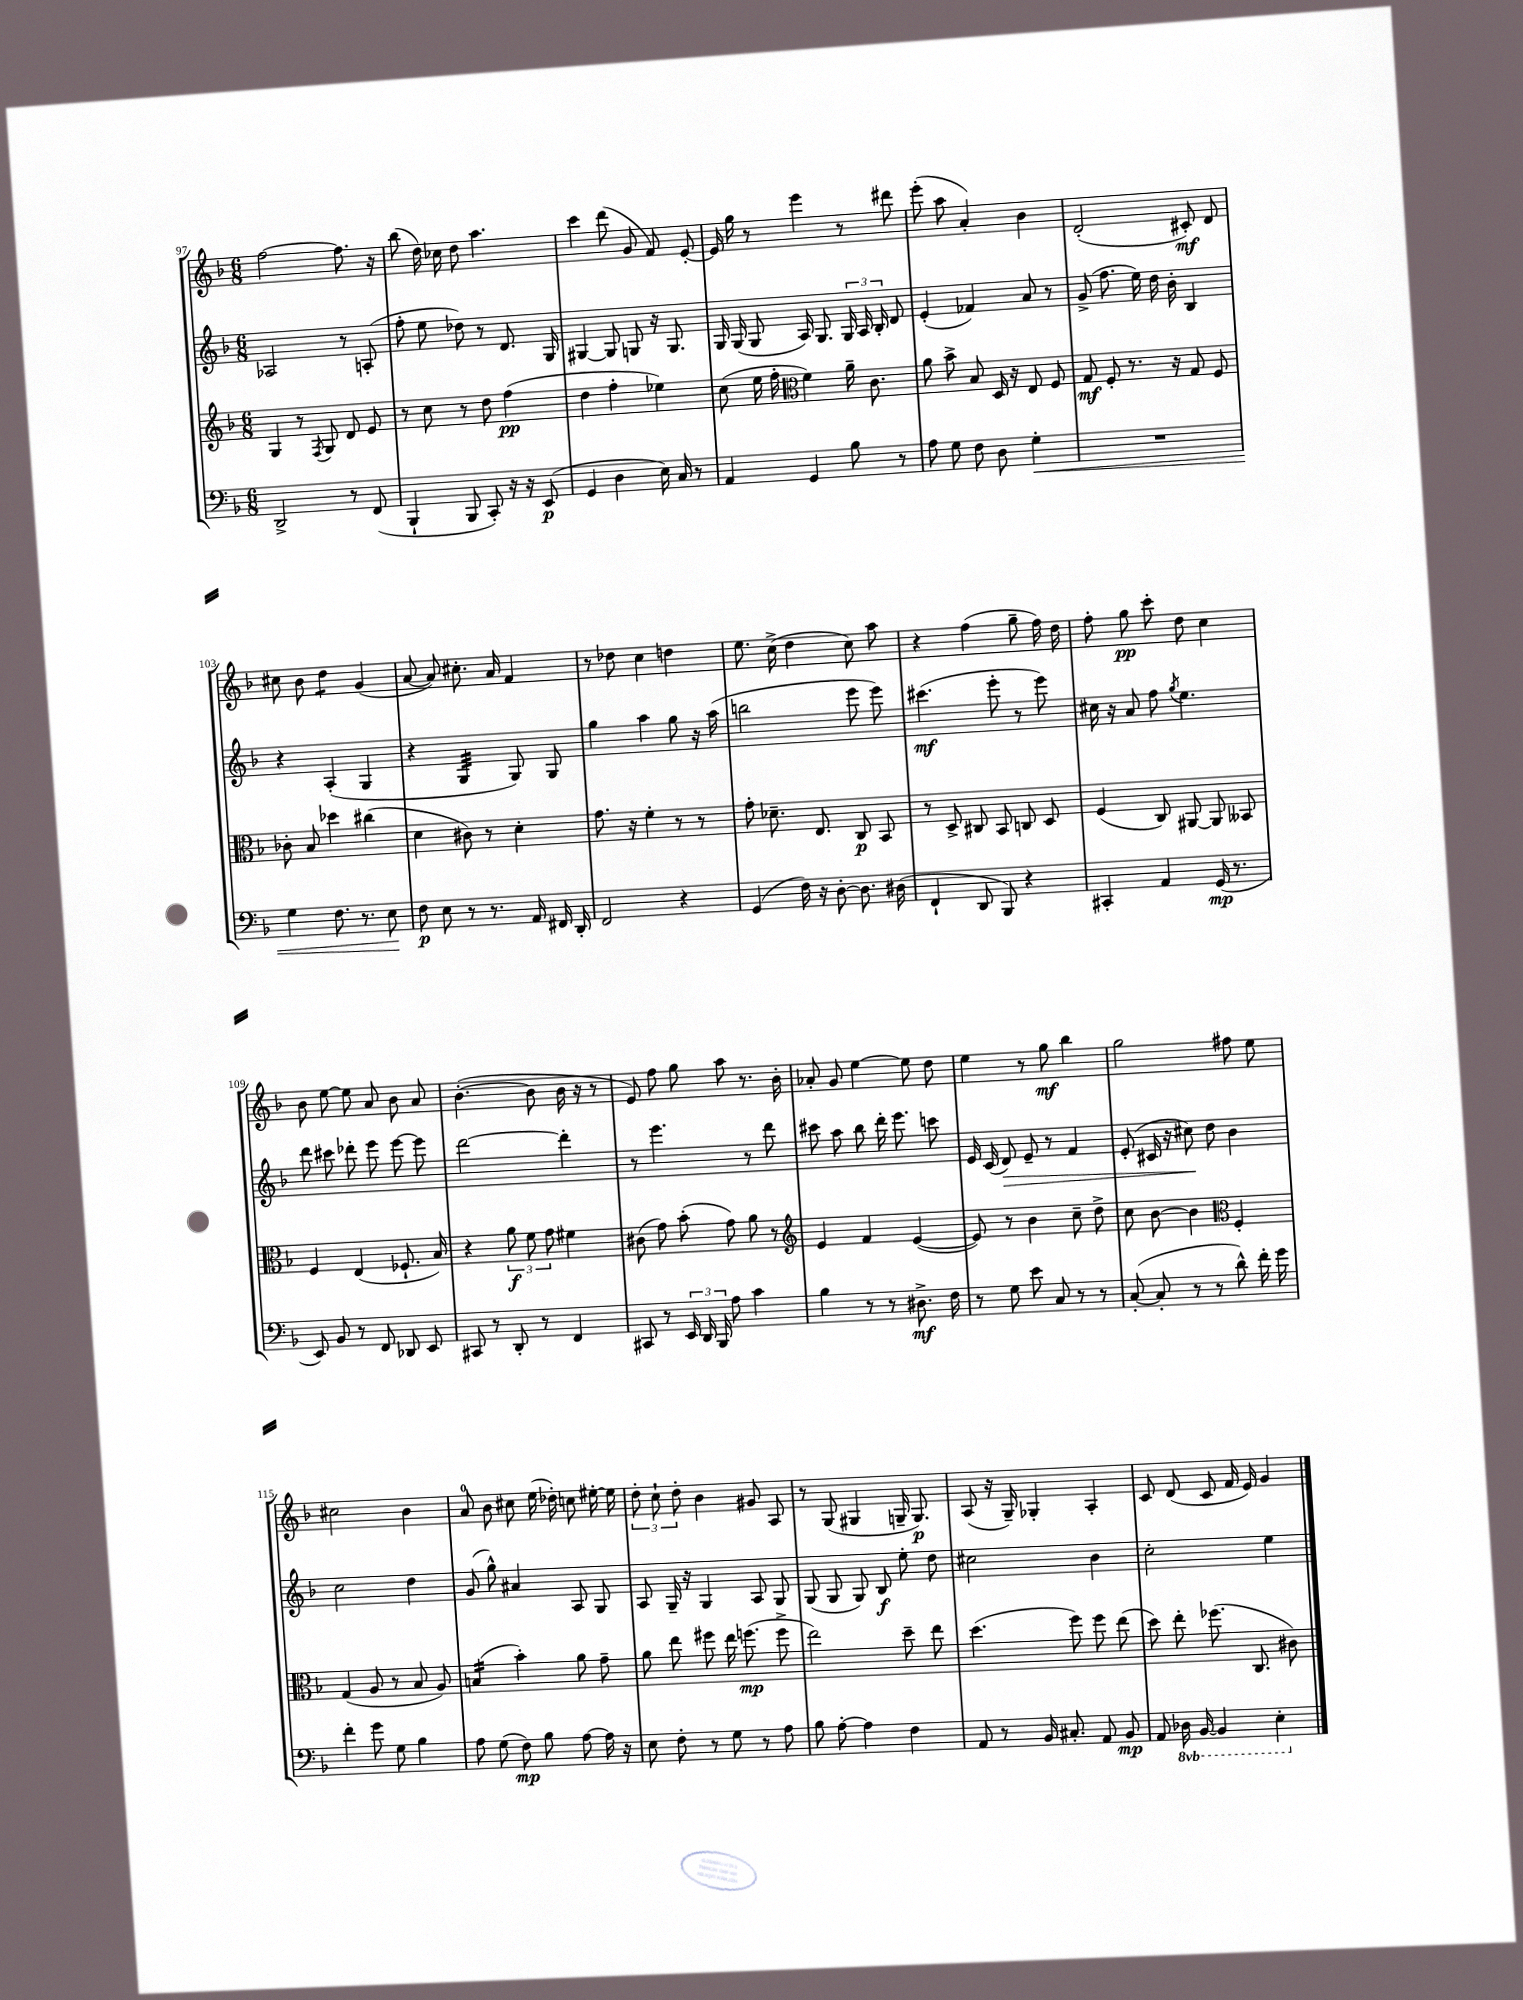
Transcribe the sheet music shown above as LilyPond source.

<<
\new StaffGroup <<
\new Staff = "s0" {
    \clef treble \key f \major \numericTimeSignature \time 6/8
    \autoBeamOff f''2~ f''8. r16 |
    bes''8( d''16) ces''16 d''8 a''4. |
    c'''4 d'''8( g'8 f'8) e'8~-. |
    e'16 g''16 r8 e'''4 r8 dis'''8 |
    e'''8-.( a''8 a'4-.) bes'4 |
    d'2-.( cis'8-.\mf) d'8 |
    cis''8 bes'8 d''4:8 g'4( |
    a'8~ a'8) cis''8.-. a'16 f'4 |
    r8 des''8 c''4 d''4 |
    e''8. c''16->( d''4 c''8) a''8 |
    r4 f''4( g''8-- f''16) d''16 |
    f''8-. g''8\pp c'''8-. d''8 c''4 |
    bes'8 e''8~ e''8 a'8 bes'8 a'8 |
    bes'4.~-.( bes'8 bes'16 r16 r8 |
    e'8) f''8 g''8 a''8 r8. bes'16-. |
    aes'8-. g'8 e''4~ e''8 d''8 |
    e''4 r8 g''8\mf bes''4 |
    g''2 fis''8 e''8 |
    cis''2 bes'4 |
    a'8-0 bes'8 cis''8 e''16( des''16-.) c''8 eis''16~-. eis''16 |
    \tuplet 3/2 { d''8-. c''8-! d''8-. } bes'4 gis'8 a8 |
    r8 g8( gis4 g16-- g8.\p) |
    a8( r16 g16--) ges4-. a4-. |
    c'8 d'8( c'8 f'16 e'16) g'4 \bar "|." |
}
\new Staff = "s1" {
    \clef treble \key f \major \numericTimeSignature \time 6/8
    \autoBeamOff aes2 r8 a8-.( |
    f''8-. e''8 des''8) r8 d'8. g16 |
    gis4~ gis8 g8 r16 g8. |
    g16 g16( g8 a16) g8. \tuplet 3/2 { g16 a16 bes16-. } d'8 |
    e'4-.( fes'4) a'8 r8 |
    g'8->( f''8. e''16) d''16 bes'16-. bes4 |
    r4 a4-.( g4 |
    r4 g4:32 g8) g8 |
    g''4 a''4 g''8 r16 a''16( |
    b''2 e'''8 e'''8) |
    cis'''4.\mf( e'''8-. r8 e'''8) |
    cis''16 r16 a'8 f''8 \acciaccatura { g''8 } e''4. |
    d'''8 cis'''8 des'''8-. e'''8 e'''8~ e'''8 |
    d'''2~ d'''4-. |
    r8 e'''4. r8 d'''8 |
    cis'''8 a''8 bes''8 d'''16-. e'''8. c'''8 |
    e'16 c'16( d'8\>) e'8-- r8 f'4 |
    e'8-.( cis'16 r16 cis''8\!) d''8 bes'4 |
    c''2 d''4 |
    g'8( g''8-^) ais'4 a8 g8 |
    a8 g16-- r16 g4 a8 g8 |
    g8( g8 g8) bes8\f e''8-. d''8 |
    cis''2 bes'4 |
    c''2-. e''4 \bar "|." |
}
\new Staff = "s2" {
    \clef treble \key f \major \numericTimeSignature \time 6/8
    \autoBeamOff g4 r8 \acciaccatura { f8 } g8 d'8 e'8 |
    r8 c''8 r8 d''8 f''4\pp( |
    d''4 f''4-. ees''4) |
    c''8( e''16 f''16-. \clef alto f'4) a'16-- c'8. |
    a'8 bes'8-> bes8 d16 r16 e8 f8 |
    g8\mf f8-. r8. r16 g8 f8 |
    ces'8-. bes8 des''4 cis''4( |
    d'4 cis'8) r8 d'4-. |
    g'8. r16 f'4-. r8 r8 |
    g'8-. des'8.-- e8. c8\p bes,8 |
    r8 d8-> cis8 bes,8 c8 d8 |
    f4( c8) ais,8~ ais,8 beses,8 |
    f4 e4( fes8.-! bes16) |
    r4 \tuplet 3/2 { a'8\f f'8 g'8 } fis'4 |
    cis'8( g'8) bes'8-.( g'8) a'8 r8 |
    \clef treble e'4 f'4 e'4~( |
    e'8) r8 bes'4 c''8-- d''8-> |
    c''8 bes'8~ bes'4 \clef alto f4-. |
    g4( a8 r8 bes8 a8) |
    b4:16( bes'4-.) a'8 g'8-- |
    a'8 e''8 fis''8 e''16 f''8.\mp( f''8-> |
    e''2) d''8-- e''8 |
    d''4.( f''8) f''8 e''8( |
    d''8) e''8-. fes''8.( c8. cis'8) \bar "|." |
}
\new Staff = "s3" {
    \clef bass \key f \major \numericTimeSignature \time 6/8 \set Staff.ottavationMarkups = #ottavation-simple-ordinals
    \autoBeamOff d,2-> r8 f,8( |
    bes,,4-! bes,,8 c,8-.) r16 r16 e,8\p( |
    g,4 d4 e16) c16 r8 |
    a,4 g,4 bes8 r8 |
    a8 g8 f8 d8 g4-.\< |
    R2. |
    g4 f8. r8. e8\! |
    f8\p e8 r8 r8. a,16 fis,16 d,16-. |
    f,2 r4 |
    g,4( f16) r16 d8~-. d8. dis16( |
    f,4-! d,8 bes,,8) r4 |
    cis,4-. a,4 g,16\mp( r8. |
    e,8) bes,8 r8 f,8 des,8 e,8 |
    cis,8 r8 d,8-. r8 f,4 |
    cis,8 r8 \tuplet 3/2 { e,16 d,16 bes,,16 } a8 c'4 |
    bes4 r8 r8 dis8.->\mf f16 |
    r8 g8 e'8 c8 r8 r8 |
    c8~-.( c8-. r8 r8 d'8-^) f'16-. g'16 |
    f'4-. g'8 g8 bes4 |
    a8 g8( f8\mp) bes8 a8~ a16 r16 |
    e8 f8-. r8 g8 r8 a8 |
    bes8 a8~-. a4 f4 |
    a,8 r8 bes,16 cis8.-. a,8 bes,8\mp |
    a,8 \ottava #-1 des,16 bes,,16~ bes,,4 e,4-. \ottava #0 \bar "|." |
}
>>
>>
\layout { \context { \Score currentBarNumber = #97 } }
